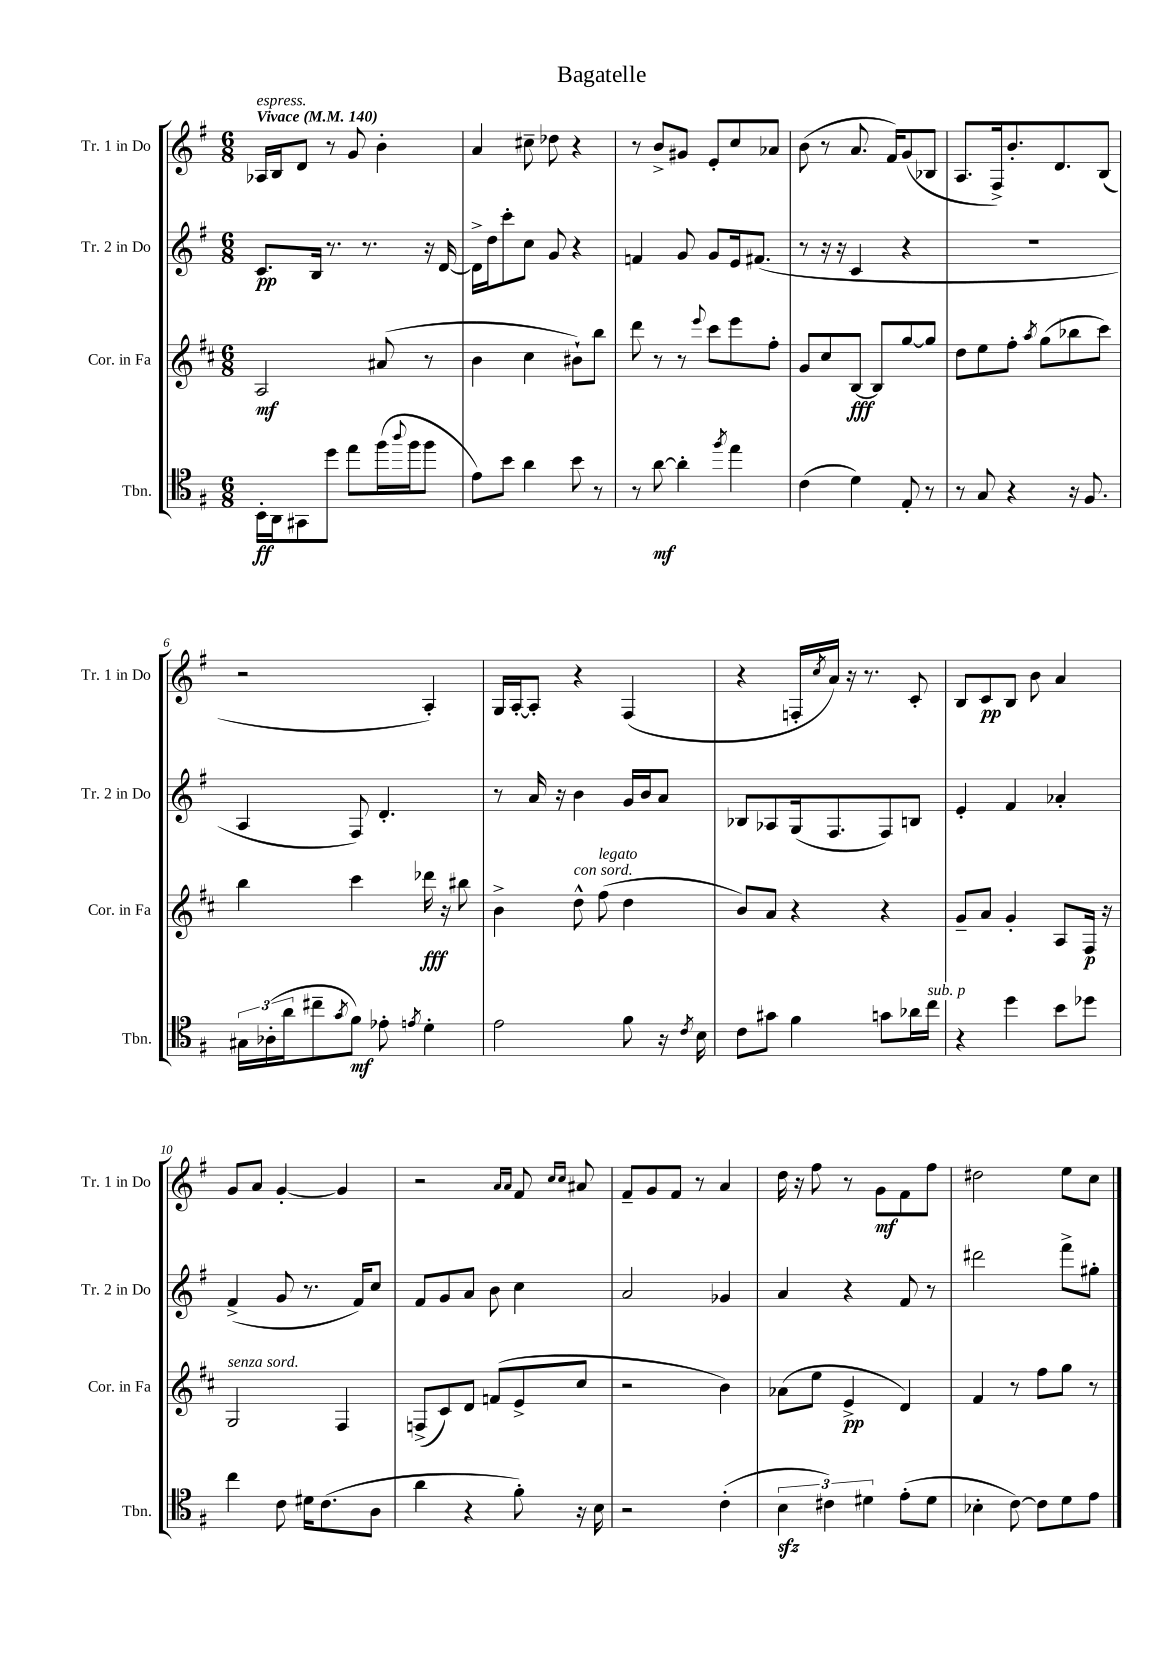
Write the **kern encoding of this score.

**kern	**kern	**kern	**kern
*staff4	*staff3	*staff2	*staff1
*clefC4	*clefG2	*clefG2	*clefG2
*k[f#]	*k[f#c#]	*k[f#]	*k[f#]
*M6/8	*M6/8	*M6/8	*M6/8
*MM140	*MM140	*MM140	*MM140
16BB'\LL	2A/	8.c/L	16A-/LL
16AA\J	.	.	16B/J
8GG#\	.	.	8d/J
.	.	16B/Jk	.
8dd\J	.	8.r	8r
8ee\L	.	.	8g/
.	.	8.r	.
(16ff#\L	(8a#/	.	4b'\
8qqaa/	.	.	.
16ff#\J	.	.	.
8ff#\J	8r	16r	.
.	.	[16d/	.
=	=	=	=
8e\L)	4b\	16d^\]LL	4a/
.	.	16dd\J	.
8b\J	.	8ccc'\	.
4a\	4cc#\	8cc\J	8cc#~\
.	.	8g/	8dd-\
8b\	8b#`\L)	4r	4r
8r	8bb\J	.	.
=	=	=	=
8r	8ddd\	4f/	8r
[8a\	8r	.	8b^/L
4a'\]	8r	8g/	8g#/J
.	8qqeee/	.	.
.	8ccc#\L	8g/L	8e'/L
8qff#/	.	.	.
4ee\	8eee\	16e/k	8cc/
.	.	(8.f#/J	.
.	8ff#'\J	.	8a-/J
=	=	=	=
(4c\	8g/L	8r	(8b\
.	8cc#/	16r	8r
.	.	16r	.
4d\)	[8B/J	4c/	8.a/
.	8B/]L	.	.
.	.	.	16f#/LK)
8E'/	[8gg/	4r	(8g/
8r	8gg/]J	.	8B-/J
=	=	=	=
8r	8dd\L	2.r	8.A/L
8G/	8ee\	.	.
.	.	.	16F#^/k)
4r	8ff#'\J	.	8.b'/
.	8qaa/	.	.
.	(8gg\L	.	.
.	.	.	8.d/
16r	8bb-\	.	.
8.F#/	.	.	.
.	8ccc#\J)	.	(8B/J
=	=	=	=
24G#\LL	4bb\	4A/	2r
(24A-'\	.	.	.
24a\J	.	.	.
8cc#~\	.	.	.
8qg/	.	.	.
8f#\J)	4ccc#\	8F#/)	.
8e-'\	.	4.d'/	.
8qe/	.	.	.
4d'\	16ddd-\	.	4A'/)
.	16r	.	.
.	8bb#\	.	.
=	=	=	=
2e\	4b^\	8r	16G/LL
.	.	.	[16A'/J
.	.	16a/	8A'/]J
.	.	16r	.
.	8dd^^\	4b\	4r
.	(8ff#\	.	.
8f#\	4dd\	16g/LL	(4F#/
.	.	16b/J	.
16r	.	8a/J	.
8qc/	.	.	.
16B\	.	.	.
=	=	=	=
8c\L	8b/L)	8B-/L	4r
8g#\J	8a/J	8A-/	.
4f#\	4r	(16G/k	16F'/LL
.	.	.	8qcc/
.	.	8.F#/	16a/JJ)
.	.	.	16r
.	.	.	8.r
8g\L	4r	8F#/)	.
16a-\L	.	8B/J	8c'/
16cc\JJ	.	.	.
=	=	=	=
4r	8g~/L	4e'/	8B/L
.	8a/J	.	8c/
4dd\	4g'/	4f#/	8B/J
.	.	.	8b\
8b\L	8A/L	4a-'/	4a/
8dd-\J	16F#/Jk	.	.
.	16r	.	.
=	=	=	=
4cc\	2G/	(4f#^/	8g/L
.	.	.	8a/J
8c\	.	8g/	[4g'/
16d#\LK	.	8.r	.
(8.c\	.	.	.
.	4F#/	.	4g/]
.	.	16f#/LK)	.
8A\J	.	8cc/J	.
=	=	=	=
4a\	(8F^/L	8f#/L	2r
.	8c#/)	8g/	.
4r	8d/J	8a/J	.
.	(8f/L	8b\	.
.	.	.	16qqa/LL
.	.	.	16qqa/JJ
8f#'\)	8e^/	4cc\	8f#/
.	.	.	16qqcc/LL
.	.	.	16qqcc/JJ
16r	8cc#/J	.	8a#/
16B\	.	.	.
=	=	=	=
2r	2r	2a/	8f#~/L
.	.	.	8g/
.	.	.	8f#/J
.	.	.	8r
(4c'\	4b\)	4g-/	4a/
=	=	=	=
6B\	(8a-\L	4a/	16dd\
.	.	.	16r
.	8ee\J	.	8ff#\
6c#\)	.	.	.
.	4e^/	4r	8r
6d#\	.	.	.
.	.	.	8g\L
(8e'\L	4d/)	8f#/	8f#\
8d#\J	.	8r	8ff#\J
=	=	=	=
4B-'\	4f#/	2ddd#\	2dd#\
[8c\)	8r	.	.
8c\]L	8ff#\L	.	.
8d\	8gg\J	8fff#^\L	8ee\L
8e\J	8r	8gg#'\J	8cc\J
==	==	==	==
*-	*-	*-	*-
